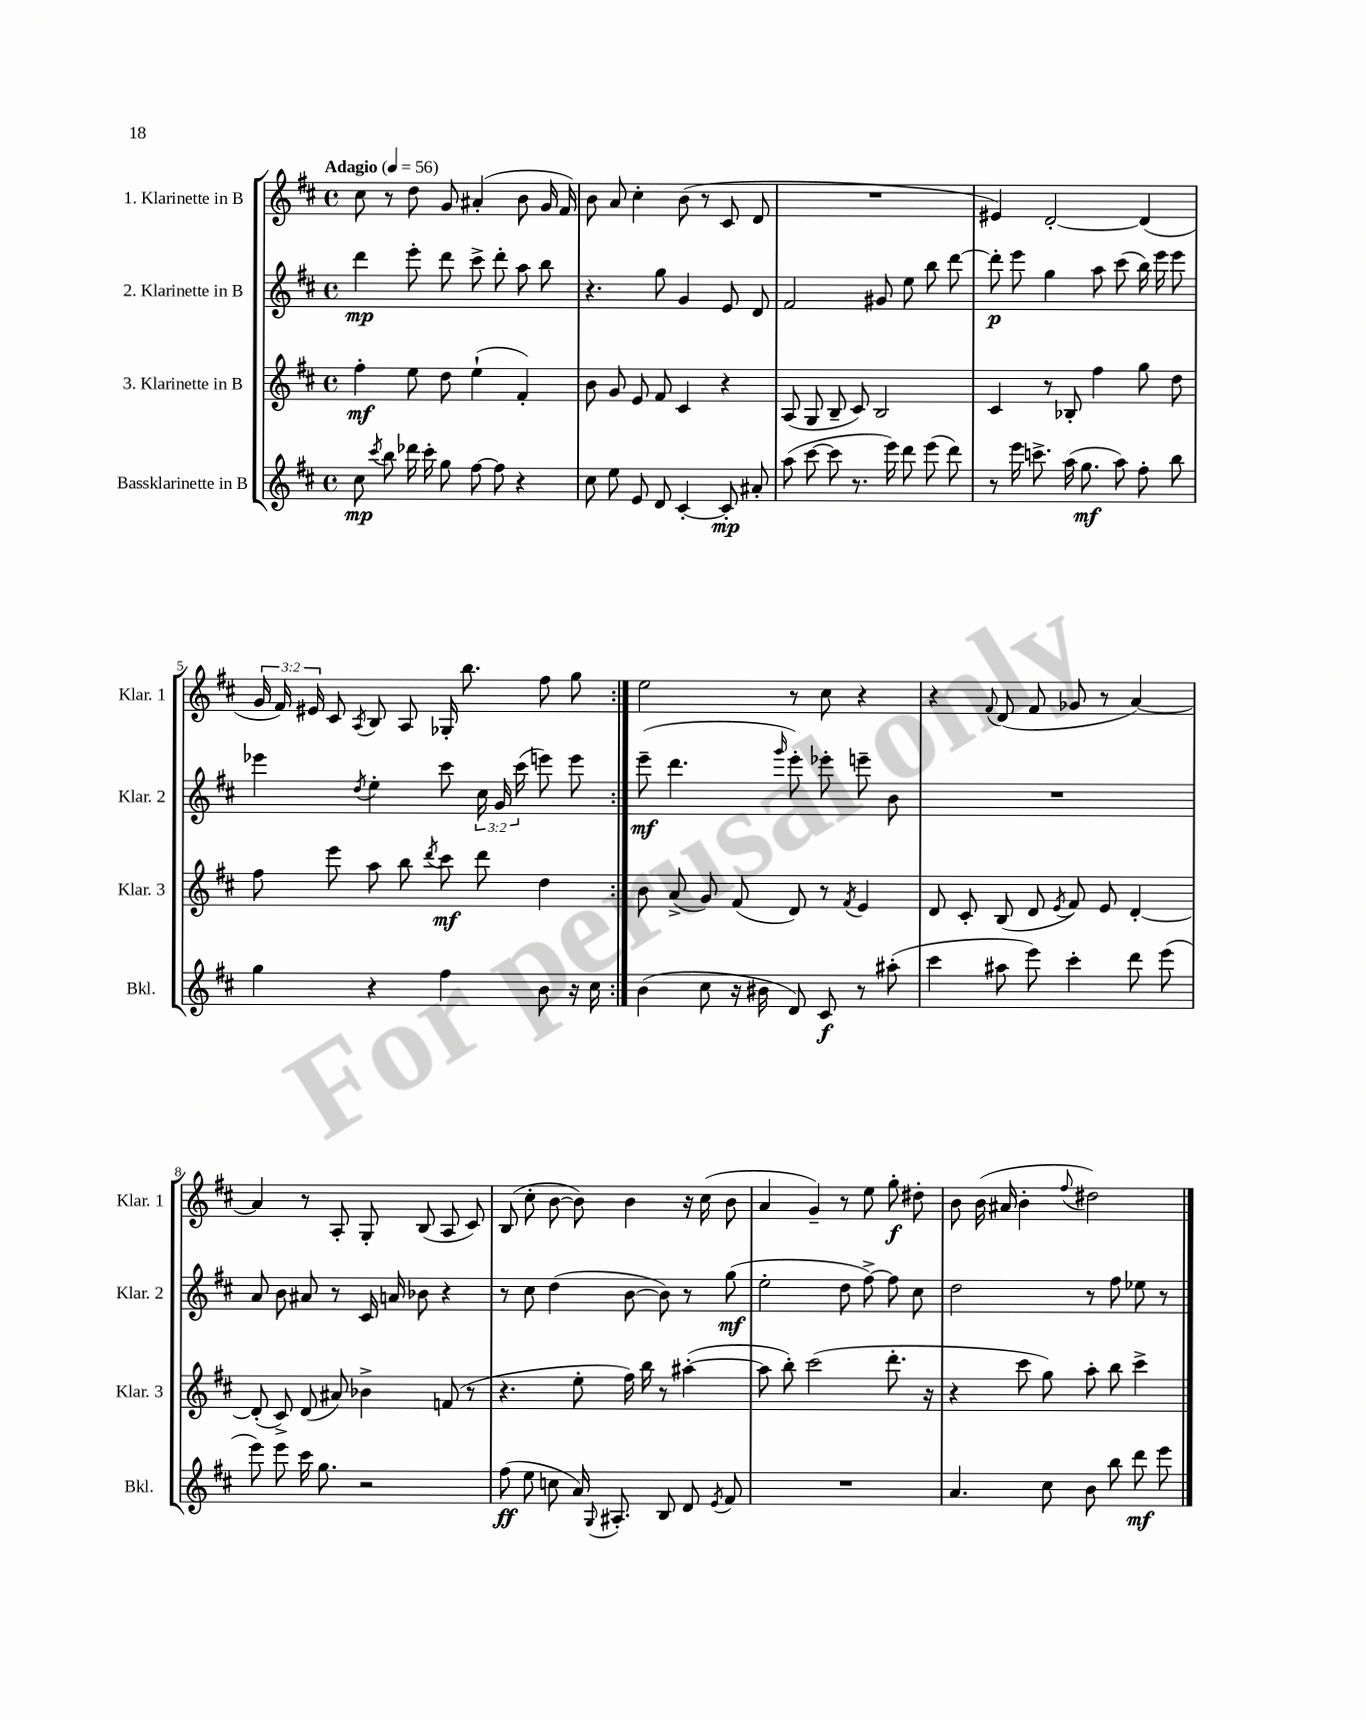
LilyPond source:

<<
\new StaffGroup <<
\new Staff = "s0" \with { instrumentName = "1. Klarinette in B" shortInstrumentName = "Klar. 1" } {
    \clef treble \key d \major \defaultTimeSignature \time 4/4 \override Staff.TupletNumber.text = #tuplet-number::calc-fraction-text \tempo "Adagio" 4 = 56
    \autoBeamOff \repeat volta 2 { cis''8 r8 d''8 g'8 ais'4-.( b'8 g'16 fis'16) |
    b'8 a'8 cis''4-. b'8( r8 cis'8 d'8 |
    R1 |
    eis'4) d'2~-. d'4( |
    \tuplet 3/2 { g'16 fis'16) eis'16 } cis'8 \acciaccatura { a8 } b8 a8 ges16-. b''8. fis''8 g''8 | }
    e''2 r8 cis''8 r4 |
    r4 \appoggiatura { fis'8 } d'8( fis'8 ges'8 r8 a'4~) |
    a'4 r8 a8-. g8-. b8( a8 cis'8) |
    b8( cis''8-. b'8~ b'8) b'4 r16 cis''16( b'8 |
    a'4 g'4--) r8 e''8 g''8-.\f dis''8-. |
    b'8 b'16( ais'16 b'4-. \appoggiatura { fis''8 } dis''2) \bar "|." |
}
\new Staff = "s1" \with { instrumentName = "2. Klarinette in B" shortInstrumentName = "Klar. 2" } {
    \clef treble \key d \major \defaultTimeSignature \time 4/4 \override Staff.TupletNumber.text = #tuplet-number::calc-fraction-text
    \autoBeamOff \repeat volta 2 { d'''4\mp e'''8-. d'''8 cis'''8-> d'''8-. a''8 b''8 |
    r4. g''8 g'4 e'8 d'8 |
    fis'2 gis'8 e''8 b''8 d'''8~ |
    d'''8-.\p e'''8 g''4 a''8 cis'''8( b''16) e'''16 e'''8 |
    ees'''4 \acciaccatura { d''8 } e''4-. cis'''8 \tuplet 3/2 { cis''16 g'16 cis'''16( } e'''8) e'''8 | }
    e'''8--\mf( d'''4. \grace { g'''16 } e'''8-.) ees'''8-. e'''8-- b'8 |
    R1 |
    a'8 b'8 ais'8 r8 cis'16 a'16 bes'8 r4 |
    r8 cis''8 d''4( b'8~ b'8) r8 g''8\mf( |
    e''2-. d''8 fis''8~->) fis''8 cis''8 |
    d''2 r8 fis''8 ees''8 r8 \bar "|." |
}
\new Staff = "s2" \with { instrumentName = "3. Klarinette in B" shortInstrumentName = "Klar. 3" } {
    \clef treble \key d \major \defaultTimeSignature \time 4/4
    \autoBeamOff \repeat volta 2 { fis''4-.\mf e''8 d''8 e''4-!( fis'4-.) |
    b'8 g'8 e'8 fis'8 cis'4 r4 |
    a8( g8 b8-- cis'8) b2 |
    cis'4 r8 bes8-. fis''4 g''8 d''8 |
    fis''8 e'''8 a''8 b''8 \acciaccatura { d'''8 } cis'''8\mf d'''8 d''4 | }
    b'8 a'8->( g'8) fis'8( d'8) r8 \acciaccatura { fis'8 } e'4 |
    d'8 cis'8-. b8( d'8 \acciaccatura { e'8 } fis'8) e'8 d'4~-. |
    d'8-.( cis'8->) d'8( ais'8) bes'4-> f'8( r8 |
    r4. e''8-. fis''16) b''16 r8 ais''4~-.( |
    ais''8 b''8-.) cis'''2( d'''8.-. r16 |
    r4 cis'''8 g''8) a''8-. b''8 cis'''4-> \bar "|." |
}
\new Staff = "s3" \with { instrumentName = "Bassklarinette in B" shortInstrumentName = "Bkl." } {
    \clef treble \key d \major \defaultTimeSignature \time 4/4
    \autoBeamOff \repeat volta 2 { cis''8\mp \acciaccatura { cis'''8 } b''8 des'''16 cis'''16-. g''8 fis''8~ fis''8 r4 |
    cis''8 e''8 e'8 d'8 cis'4~-. cis'8-.\mp ais'8-. |
    a''8( cis'''8~ cis'''8 r8. e'''16) d'''8 e'''8( d'''8) |
    r8 e'''16 c'''8.-> a''16( g''8.\mf a''8) fis''8-. b''8 |
    g''4 r4 fis''4 b'8 r16 cis''16 | }
    b'4( cis''8 r16 bis'16 d'8) cis'8\f r8 ais''8-.( |
    cis'''4 ais''8 e'''8) cis'''4-. d'''8 e'''8( |
    e'''8) e'''8 cis'''16 g''8. r2 |
    fis''8\ff( e''8 c''8 a'16) \appoggiatura { g8 } ais8.-. b8 d'8 \acciaccatura { e'8 } fis'8 |
    R1 |
    a'4. cis''8 b'8 b''8 d'''8\mf e'''8 \bar "|." |
}
>>
>>
